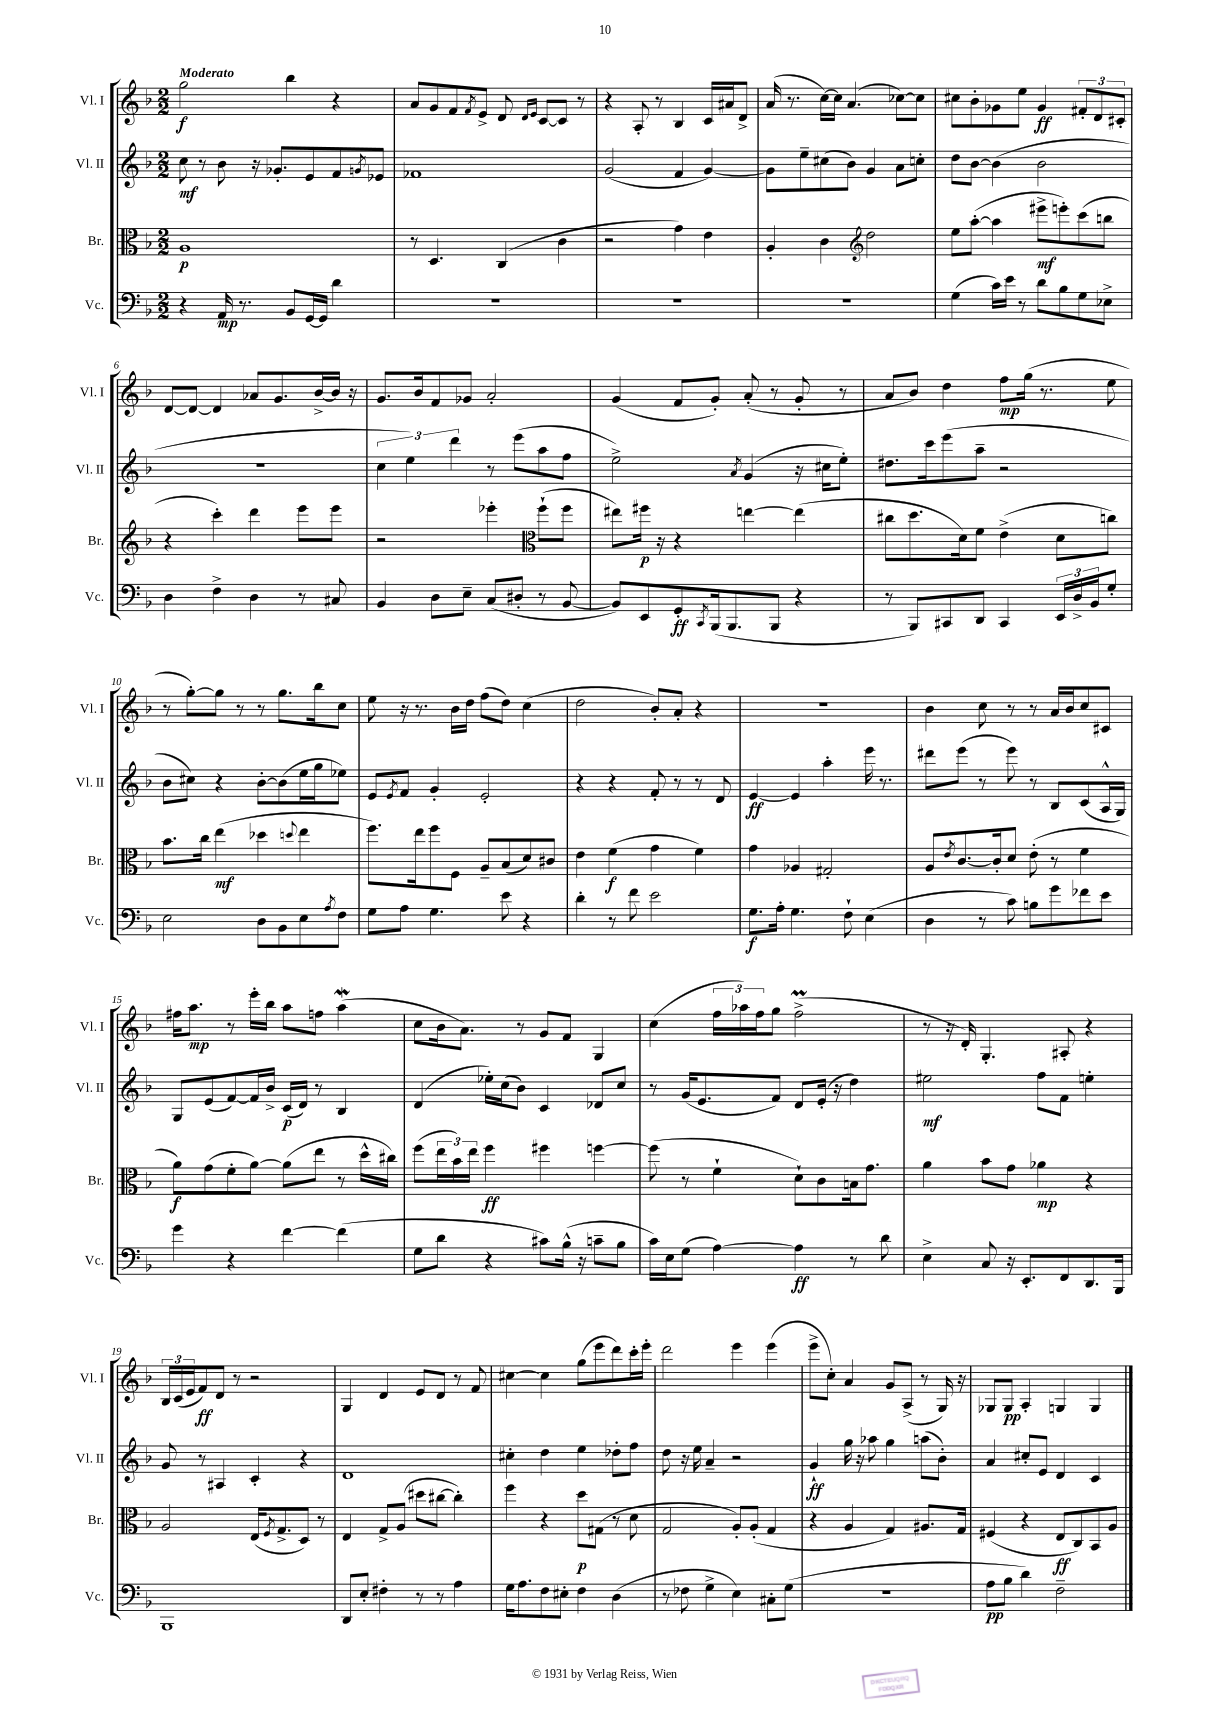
<<
\new StaffGroup <<
\new Staff = "s0" \with { instrumentName = "Vl. I" shortInstrumentName = "Vl. I" } {
    \clef treble \key f \major \numericTimeSignature \time 2/2 \tempo "Moderato"
    g''2\f bes''4 r4 |
    a'8 g'8 f'8 \acciaccatura { f'8 } e'8-> d'8 \grace { d'16 e'16 } c'8~ c'8 r8 |
    r4 a8-. r8 bes4 c'16 ais'16 d'8-> |
    a'16( r8. c''16~) c''16 a'4.( ces''8~) ces''8 |
    cis''8 bes'8-. ges'8 e''8 ges'4\ff \tuplet 3/2 { fis'8-. d'8 cis'8-. } |
    d'8~ d'8~ d'4 aes'8 g'8. bes'16~-> bes'16 r16 |
    g'8. bes'16 f'8 ges'8 a'2-. |
    g'4( f'8 g'8-.) a'8-.( r8 g'8-. r8 |
    a'8 bes'8) d''4 f''8\mp g''16( r8. e''8 |
    r8 g''8~-.) g''8 r8 r8 g''8. bes''16 c''8 |
    e''8 r16 r8. bes'16 d''16 f''8( d''8) c''4( |
    d''2 bes'8-.) a'8-. r4 |
    R1 |
    bes'4 c''8 r8 r8 a'16 bes'16 c''8 cis'8 |
    fis''16 a''8.\mp r8 e'''16-. bes''16 a''8 f''8 a''4\mordent( |
    c''8 bes'16 a'8.) r8 g'8 f'8 g4 |
    c''4( \tuplet 3/2 { f''16 aes''16) f''16 } g''8 f''2->\prall( |
    r8 r16 d'16-.) g4.-. ais8-. r4 |
    \tuplet 3/2 { bes16 c'16( e'16 } f'8\ff) d'8 r8 r2 |
    g4 d'4 e'8 d'8 r8 f'8 |
    cis''4~ cis''4 g''8( e'''8 d'''8) c'''16-. e'''16-. |
    d'''2 e'''4 e'''4( |
    e'''8-> c''8-.) a'4 g'8 a8->( r8 g16) r16 |
    ges8 ges8\pp a4-. g4 g4 \bar "|." |
}
\new Staff = "s1" \with { instrumentName = "Vl. II" shortInstrumentName = "Vl. II" } {
    \clef treble \key f \major \numericTimeSignature \time 2/2
    c''8\mf r8 bes'8 r16 ges'8.-. e'8 f'8 \acciaccatura { g'8 } ees'8 |
    fes'1 |
    g'2( f'4 g'4~) |
    g'8 e''8-- cis''8( bes'8) g'4 a'8 c''8-. |
    d''8 bes'8~ bes'4( bes'2 |
    R1 |
    \tuplet 3/2 { c''4 e''4) d'''4 } r8 e'''8( a''8 f''8 |
    e''2->) \acciaccatura { a'8 } g'4( r16 cis''16 e''8-.) |
    dis''8. c'''16 e'''8( a''8-- r2 |
    bes'8 cis''8) r4 bes'8~-. bes'8( e''16 g''16 ees''8) |
    e'8 \acciaccatura { e'8 } f'8 g'4-. e'2-. |
    r4 r4 f'8-. r8 r8 d'8 |
    e'4~\ff e'4 a''4-. e'''16 r8. |
    dis'''8 e'''8( r8 e'''8) r8 bes8 c'8( a16-^ g16) |
    g8 e'8( f'8~) f'16 bes'16-> c'16\p( d'16) r8 bes4 |
    d'4( ees''16-.) c''16( bes'8) c'4 des'8 c''8 |
    r8 g'16( e'8. f'8) d'8 e'16-.( r16 d''4) |
    eis''2\mf f''8 f'8 e''4-. |
    g'8 r8 ais4 c'4-. r4 |
    d'1 |
    cis''4-. d''4 e''4 des''8-. f''8 |
    d''8 r16 e''16 a'4-- r2 |
    g'4-!\ff g''16 r16 aes''8 g''4 a''8( bes'8-.) |
    a'4 cis''8-. e'8 d'4 c'4 \bar "|." |
}
\new Staff = "s2" \with { instrumentName = "Br." shortInstrumentName = "Br." } {
    \clef alto \key f \major \numericTimeSignature \time 2/2
    a1\p |
    r8 d4. c4( c'4 |
    r2 g'4) e'4 |
    a4-. c'4 \clef treble d''2 |
    e''8 a''8~-.( a''4 eis'''8->\mf e'''8-.) c'''8( b''8 |
    r4 c'''4-.) d'''4 e'''8 e'''8 |
    r2 ees'''4-. \clef alto f''8-!( f''8 |
    eis''8) fis''16\p r16 r4 e''4~ e''4( |
    cis''8 d''8. d'16) f'8 e'4->( d'8 c''8) |
    bes'8. c''16 e''4\mf( des''4 \appoggiatura { d''8 } e''4 |
    f''8.) e''16 f''8 f8 a8-- bes8( d'8) cis'8 |
    e'4 f'4\f( g'4 f'4) |
    g'4 aes4 gis2-. |
    a8 \acciaccatura { e'8 } c'8.~ c'16-. d'8 e'8-.( r8 f'4 |
    a'8\f) g'8( f'8-. a'8~) a'8( e''8 r8 d''16-^ cis''16) |
    f''8( \tuplet 3/2 { e''16 bes'16) e''16 } f''4\ff fis''4 f''4~ |
    f''8( r8 f'4-! d'8-!) c'8 b16 g'8. |
    a'4 bes'8 g'8 aes'4\mp r4 |
    a2 e16( \acciaccatura { f8 } g8.-> d8) r8 |
    e4 g8-> a8( dis''8 cis''8~ cis''4-.) |
    f''4 r4 d''8\p gis8( r8 d'8 |
    g2 a8-.) a8-.( g4 |
    r4 a4 g4) ais8. g16 |
    fis4( r4 e8\ff c8) bes,8 a8 \bar "|." |
}
\new Staff = "s3" \with { instrumentName = "Vc." shortInstrumentName = "Vc." } {
    \clef bass \key f \major \numericTimeSignature \time 2/2
    r4 a,16\mp r8. bes,8 g,16~ g,16 d'4 |
    R1 |
    R1 |
    R1 |
    g4( c'16) e'16 r8 d'8 bes8 g8 ees8-> |
    d4 f4-> d4 r8 cis8 |
    bes,4 d8 e8-- c8( dis8-. r8 bes,8~ |
    bes,8) e,8 g,8-.\ff \acciaccatura { c,8 } bes,,16( bes,,8. bes,,8 r4 |
    r8 bes,,8) cis,8 d,8 cis,4 \tuplet 3/2 { e,16 d16-> bes,16 } g8-. |
    e2 d8 bes,8 e8 \acciaccatura { a8 } f8 |
    g8 a8 g4. e'8 r4 |
    d'4-. r8 f'8 e'2 |
    g8.\f a16-. g4. f8-! e4( |
    d4 r8 c'8) b8 g'8 fes'8 e'8 |
    g'4 r4 f'4~ f'4( |
    g8 d'8 r4 cis'8) bes16-^( r16 c'8-- bes8 |
    c'16) e16 g8( a4~) a4\ff r8 d'8 |
    e4-> c8 r16 e,8.-. f,8 d,8. bes,,16 |
    bes,,1 |
    d,8 e8-. fis4-. r8 r8 a4 |
    g16 a8. f8 eis8-. f4 d4( |
    r8 fes8 g4-> e4) cis8-. g8( |
    R1 |
    a8\pp bes8 d'4) f2-- \bar "|." |
}
>>
>>
